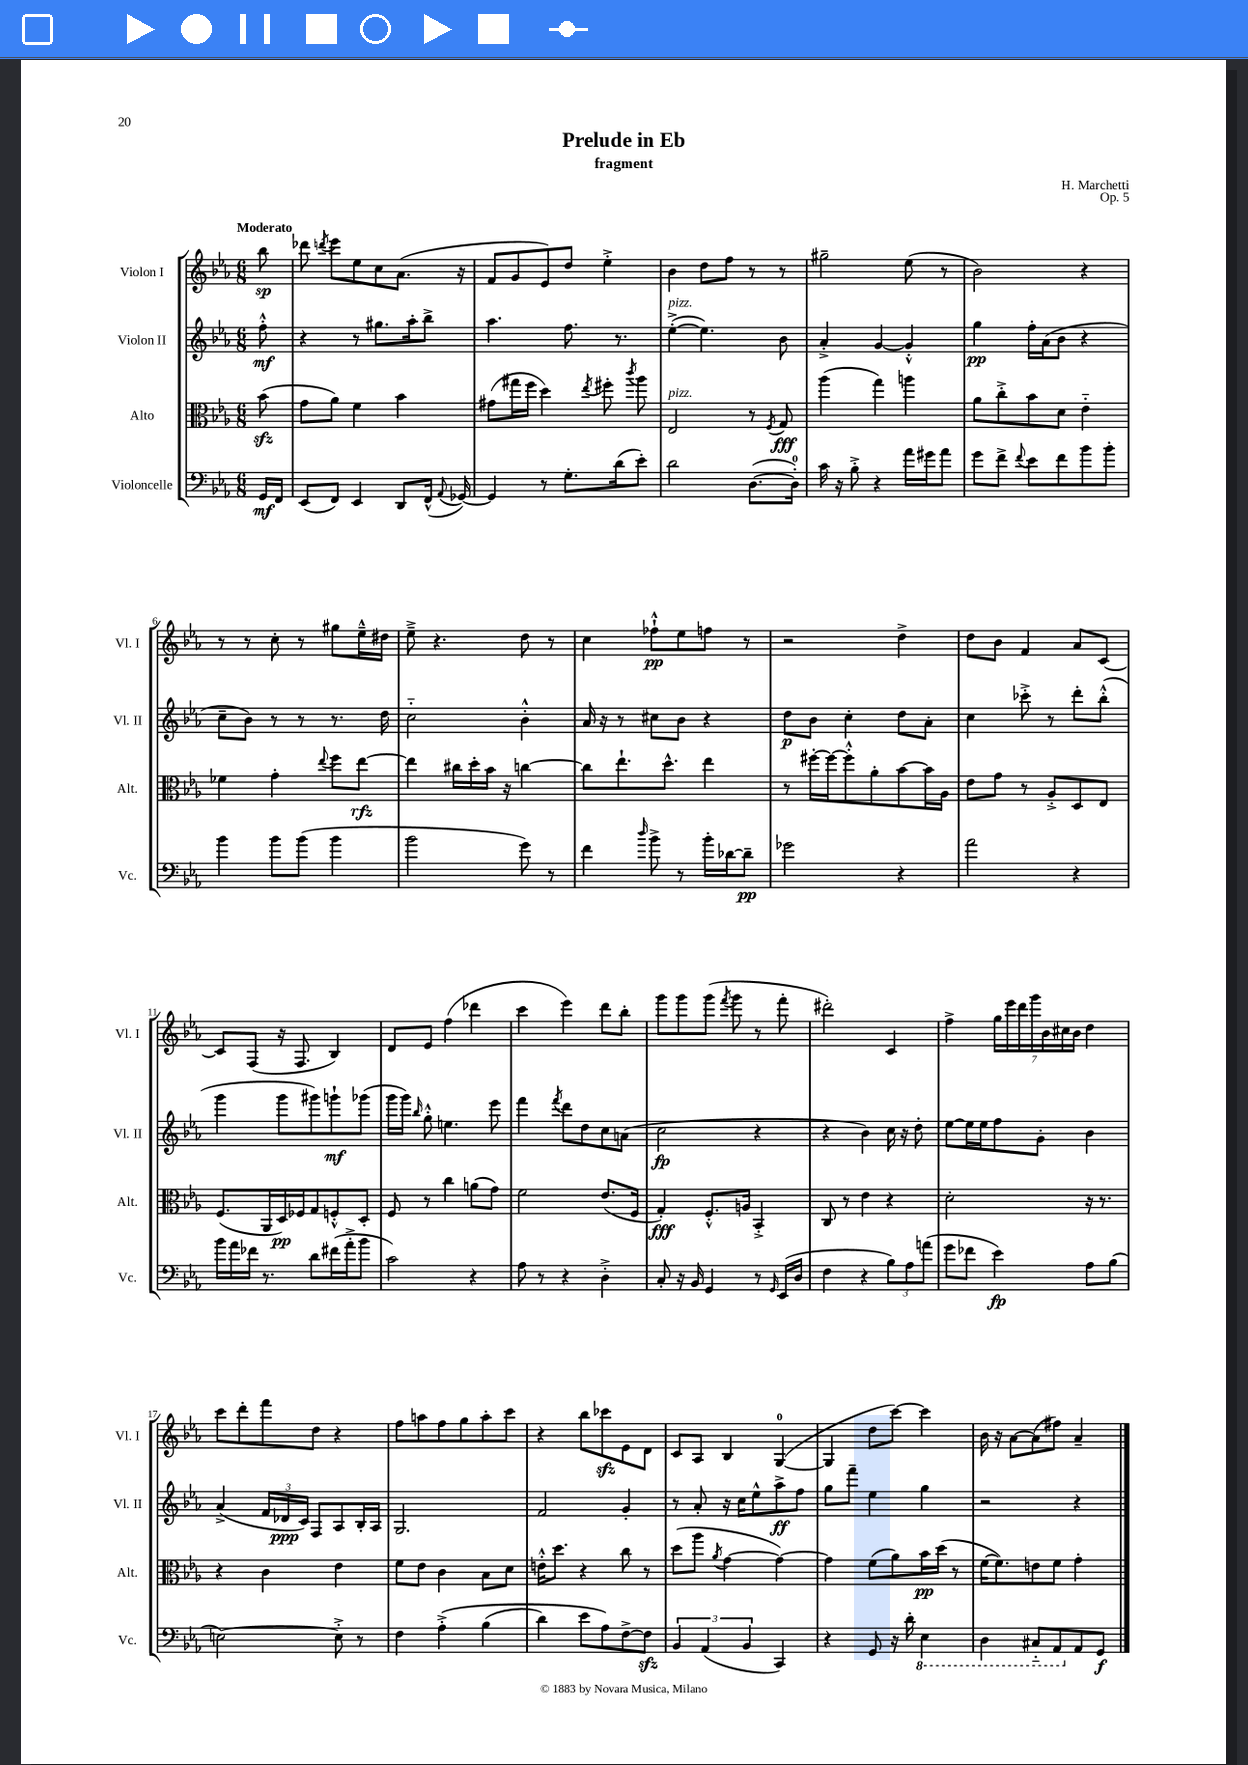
\header { title = "Prelude in Eb" composer = "H. Marchetti" subtitle = "fragment" opus = "Op. 5" }
<<
\new StaffGroup <<
\new Staff = "s0" \with { instrumentName = "Violon I" shortInstrumentName = "Vl. I" } {
    \clef treble \key ees \major \numericTimeSignature \time 6/8 \partial 8 \tempo "Moderato"
    \autoBeamOff bes''8\sp |
    des'''8 \acciaccatura { d'''8 } ees'''8[ ees''8 c''8 aes'8.]( r16 |
    f'8[ g'8 ees'8) d''8] ees''4-.-> |
    bes'4 d''8[ f''8] r8 r8 |
    gis''2-- ees''8( r8 |
    bes'2) r4 |
    r8 r8 c''8-. r8 gis''8[ ees''16---^ dis''16] |
    ees''8---> r4. d''8 r8 |
    c''4 fes''8[-!-^\pp ees''8 f''8] r8 |
    r2 d''4-> |
    d''8[ bes'8] f'4 aes'8[ c'8]~ |
    c'8[ f8]( r16 f8. bes4) |
    d'8[ ees'8] f''4( des'''4 |
    c'''4 ees'''4) d'''8[ bes''8]-. |
    g'''8[ g'''8 g'''8]( \acciaccatura { f'''8 } g'''8 r8 f'''8-. |
    dis'''2-.) c'4 |
    f''4-> \tuplet 7/4 { g''16[ ees'''16 d'''16 g'''16 bes'16 cis''16 bes'16] } d''4 |
    c'''8[ d'''8-. f'''8 d''8] r4 |
    f''8[ a''8 f''8 g''8 a''8-. c'''8] |
    r4 bes''8[ ces'''8\sfz ees'8 d'8] |
    c'8[ aes8] bes4 g4-0~( |
    g4 d''8[ c'''8]~) c'''4 |
    bes'16 r16 aes'8[~ aes'8( fis''8]) aes'4-- \bar "|." |
}
\new Staff = "s1" \with { instrumentName = "Violon II" shortInstrumentName = "Vl. II" } {
    \clef treble \key ees \major \numericTimeSignature \time 6/8 \partial 8
    \autoBeamOff f''8-.-^\mf |
    r4 r8 gis''8.[ aes''16-. bes''8]-> |
    aes''4. f''8. r8. |
    ees''4~-.->^\markup { \italic "pizz." }( ees''4.) bes'8 |
    aes'4-.-> g'4~ g'4-.-^ |
    g''4\pp f''16[-. aes'16( bes'8] r4 |
    c''8[-- bes'8]) r8 r8 r8. d''16 |
    c''2-_ bes'4-.-^ |
    aes'16 r16 r8 cis''8[ bes'8] r4 |
    d''8[\p bes'8] c''4-. d''8[ aes'8]-. |
    c''4 ces'''8-.-> r8 d'''8[-. bes''8]-.-^( |
    g'''4 g'''8[ gis'''8) g'''8-!\mf ges'''8]( |
    g'''16[ g'''16]) \grace { bes''16 } g''8-.-^ e''4. ees'''8 |
    f'''4 \acciaccatura { f'''8 } d'''8[ d''8 c''8 a'8]( |
    c''2\fp r4 |
    r4 bes'4) c''16 r16 d''8-. |
    ees''8[~ ees''16 ees''16 f''8 g'8]-. bes'4 |
    aes'4->( \tuplet 3/2 { f'16[ des'16\ppp c'16]) } f8[ aes8 bes16-. aes16] |
    g2. |
    f'2 g'4-. |
    r8 aes'8-. r16 c''16[ ees''8-^ aes''8->\ff f''8] |
    g''8[ f'''8]-- ees''4 g''4 |
    r2 r4 \bar "|." |
}
\new Staff = "s2" \with { instrumentName = "Alto" shortInstrumentName = "Alt." } {
    \clef alto \key ees \major \numericTimeSignature \time 6/8 \partial 8
    \autoBeamOff bes'8\sfz( |
    g'8[ aes'8]) f'4 bes'4 |
    gis'8[( gis''16 f''16] d''4) \acciaccatura { ees''8 } fis''8-. \acciaccatura { c'''8 } aes''8 |
    ees2^\markup { \italic "pizz." } r8 \acciaccatura { f8 } g8\fff |
    aes''4( g''4) a''4 |
    aes'8[ c''8-.-> bes'8 d'8] ees'4-_ |
    fes'4 g'4-. \appoggiatura { ees''8 } f''8[ ees''8]~\rfz |
    ees''4 cis''16[ d''16-. bes'16] r16 c''4~ |
    c''8[ ees''8.-! d''8.]-^ ees''4 |
    r8 fis''16[~-. fis''16~ fis''8-.-^ aes'8-. bes'8~ bes'16 aes16] |
    ees'8[ g'8] r8 aes8[-.-> d8 ees8] |
    f8.[( aes,16 d16\pp) fes16 g8 f8-.-^ d8]-. |
    f8 r8 c''4 a'8[( g'8]) |
    f'2 ees'8.[( f16] |
    g4-.\fff) f8.[-.-^ a16] bes,4-.-> |
    c8 r8 ees'4 r4 |
    d'2-. r16 r8. |
    r4 c'4 ees'4 |
    f'8[ ees'8] c'4 bes8[ d'8] |
    e'16[-.-^ d''8.] r4 c''8 r8 |
    d''8[( aes''8] \acciaccatura { aes'8 } g'4~ g'4~) |
    g'4 f'8[( aes'8) bes'16\pp d''16]( r8 |
    f'16[~ f'8.) e'8 f'8] g'4-. \bar "|." |
}
\new Staff = "s3" \with { instrumentName = "Violoncelle" shortInstrumentName = "Vc." } {
    \clef bass \key ees \major \numericTimeSignature \time 6/8 \partial 8
    \autoBeamOff g,16[\mf f,16] |
    ees,8[( f,8]) ees,4 d,8[ f,16]-^( \appoggiatura { aes,8 } ges,16~) |
    ges,4 r8 g8.[-. d'16( ees'8]-.) |
    d'2 d8.[~( d16]-0-.) |
    c'16 r16 bes8-.-> r4 aes'16[ gis'16 aes'8] |
    g'8[ f'8]-> \appoggiatura { f'8 } ees'8[ f'8 bes'8 bes'8]-. |
    bes'4 bes'8[ bes'8]( bes'4 |
    bes'2 g'8) r8 |
    f'4 \grace { d''16 } bes'8-> r8 bes'16[-. des'16~ des'8]--\pp |
    ges'2 r4 |
    aes'2 r4 |
    bes'16[ aes'16 fes'16] r8. d'8[ fis'16( aes'16-.-> bes'8] |
    c'2) r4 |
    aes8 r8 r4 d4-.-> |
    c8-. r16 bes,16 g,4 r8 \grace { g,16 } ees,16[( d16] |
    f4 r4 \tuplet 3/2 { bes8[) aes8 a'8]( } |
    g'8[ fes'8] ees'4\fp) aes8[ bes8]( |
    e2~) e8-.-> r8 |
    f4 aes4-.->\( bes4( |
    d'4) ees'8[ aes8\) f8~-> f8]\sfz |
    \tuplet 3/2 { bes,4 aes,4( bes,4 } c,4) |
    r4 g,8 r16 d'16-. \ottava #-1 ees,4 |
    d,4 cis,8[-_ aes,,8 \ottava #0 aes,8 g,8]\f \bar "|." |
}
>>
>>
